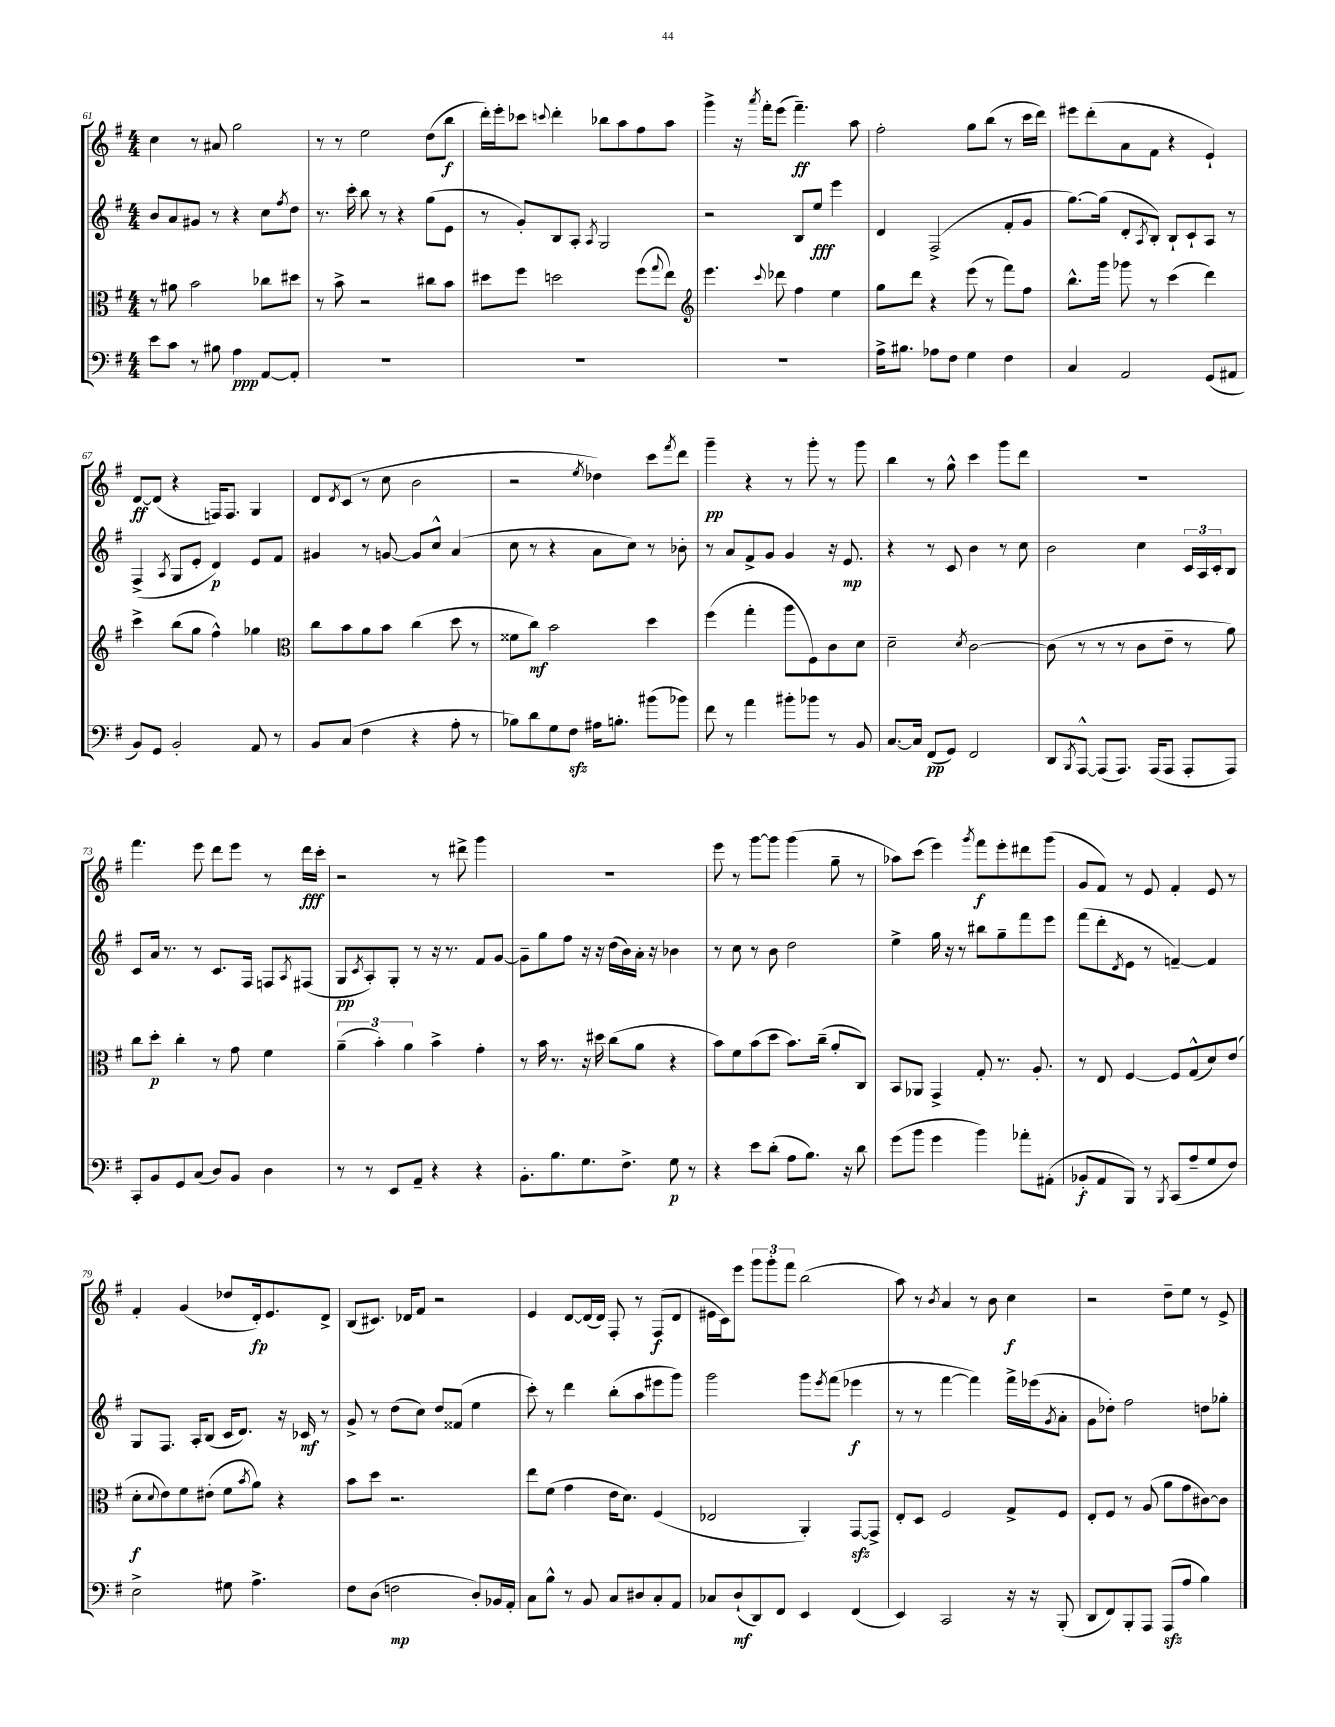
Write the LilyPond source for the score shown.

<<
\new StaffGroup <<
\new Staff = "s0" {
    \clef treble \key g \major \numericTimeSignature \time 4/4
    c''4 r8 ais'8 g''2 |
    r8 r8 e''2 d''8( b''8\f |
    d'''16-.) e'''16-. ces'''8 \appoggiatura { c'''8 } d'''4-. bes''8 a''8 fis''8 a''8 |
    g'''4-> r16 \acciaccatura { a'''8 } fis'''16-. e'''8( fis'''4.--\ff) a''8 |
    fis''2-. g''8 b''8( r8 c'''16 d'''16) |
    eis'''8 d'''8-.( a'8 fis'8 r4 e'4-!) |
    d'8~\ff d'8( r4 f16) f8. g4 |
    d'8 \acciaccatura { d'8 } c'8( r8 c''8 b'2 |
    r2 \acciaccatura { e''8 } des''4) c'''8 \acciaccatura { fis'''8 } d'''8 |
    g'''4--\pp r4 r8 g'''8-. r8 g'''8 |
    b''4 r8 g''8-^ c'''4 g'''8 d'''8 |
    R1 |
    fis'''4. e'''8 d'''8 e'''8 r8 d'''16\fff c'''16-. |
    r2 r8 dis'''8-> g'''4 |
    R1 |
    e'''8 r8 g'''8~ g'''8 g'''4( g''8-- r8 |
    aes''8) c'''8( e'''4) \acciaccatura { g'''8 } fis'''8\f e'''8-. dis'''8 g'''8( |
    g'8 fis'8) r8 e'8 fis'4-. e'8 r8 |
    fis'4-. g'4( des''8 d'16-.\fp) e'8. d'8-> |
    b8( cis'8.) des'16 fis'8 r2 |
    e'4 d'8~ d'16( d'16) fis8-. r8 fis8\f( d'8 |
    eis'16 c'16) e'''8 \tuplet 3/2 { g'''8 g'''8-. fis'''8 } b''2( |
    a''8) r8 \acciaccatura { b'8 } a'4 r8 b'8 c''4\f |
    r2 d''8-- e''8 r8 e'8-> \bar "|." |
}
\new Staff = "s1" {
    \clef treble \key g \major \numericTimeSignature \time 4/4
    b'8 a'8 gis'8 r8 r4 c''8 \acciaccatura { fis''8 } d''8 |
    r8. c'''16-. b''8 r8 r4 g''8( e'8 |
    r8 g'8-.) b8 a8-. \acciaccatura { a8 } g2 |
    r2 b8 e''8\fff e'''4 |
    d'4 fis2->( fis'8-. g'8 |
    g''8.~) g''16( d'8-. \acciaccatura { a8 } b8-.) b8-! c'8-! a8 r8 |
    fis4->( \acciaccatura { a8 } g8 e'8-. d'4\p) e'8 fis'8 |
    gis'4 r8 g'8~ g'8 c''8-^ a'4( |
    c''8 r8 r4 a'8 c''8) r8 bes'8-. |
    r8 a'8 fis'8-> g'8 g'4 r16 e'8.\mp |
    r4 r8 c'8 b'4 r8 c''8 |
    b'2 c''4 \tuplet 3/2 { c'16 a16 c'16-. } b8 |
    c'8 a'16 r8. r8 c'8. fis16 f8 \acciaccatura { a8 } fis8( |
    g8\pp \acciaccatura { c'8 } a8-.) g8-. r8 r16 r8. fis'8 g'8~ |
    g'8-- g''8 fis''8 r16 r16 d''16( b'16) a'16-. r16 bes'4 |
    r8 c''8 r8 b'8 d''2 |
    e''4-> g''16 r16 r8 bis''8 g''8-- fis'''8 e'''8 |
    fis'''8( d'''8-. \acciaccatura { d'8 } e'8 r8 f'4~--) f'4 |
    g8 fis8. a16-. b8( c'16 d'8.) r16 ces'16\mf r8 |
    g'8-> r8 d''8( c''8) d''8 fisis'8( e''4 |
    c'''8-.) r8 d'''4 b''8-.( a''8 eis'''8 g'''8) |
    g'''2 g'''8 \acciaccatura { e'''8 } fis'''8( ees'''4\f |
    r8 r8 fis'''4~ fis'''4) fis'''16-> ees'''16( \acciaccatura { g'8 } a'8-. |
    g'8 des''8-.) fis''2 d''8 ges''8-. \bar "|." |
}
\new Staff = "s2" {
    \clef alto \key g \major \numericTimeSignature \time 4/4
    r8 ais'8 b'2 ces''8 dis''8 |
    r8 b'8-> r2 cis''8 b'8 |
    dis''8 fis''8 d''2 fis''8( \appoggiatura { g''8 } e''8) |
    \clef treble e'''4. \appoggiatura { c'''8 } des'''8 fis''4 e''4 |
    g''8 d'''8 r4 e'''8( r8 fis'''8) fis''8 |
    b''8.-^ g'''16 ges'''8 r8 c'''4( d'''4) |
    c'''4-> b''8( g''8 fis''4-^) ges''4 |
    \clef alto c''8 b'8 a'8 b'8 c''4( d''8 r8 |
    fisis'8 c''8\mf) b'2 d''4 |
    fis''4( g''4-. a''8 fis8) c'8 d'8 |
    d'2-- \acciaccatura { d'8 } c'2~ |
    c'8( r8 r8 r8 c'8 e'8-- r8 a'8) |
    c''8 d''8-.\p c''4-. r8 g'8 fis'4 |
    \tuplet 3/2 { a'4--( b'4-.) a'4 } b'4-> g'4-. |
    r8 b'16 r8. r16 dis''16 c''8( a'8 r4 |
    b'8) fis'8 b'8( d''8 b'8.) c''16--( a'8-. c8) |
    b,8 aes,8 g,4-> g8-. r8. a8.-. |
    r8 e8 fis4~ fis8 g8-^( d'8) e'8( |
    d'8-.\f \appoggiatura { d'8 } e'8) fis'8 eis'8-.( fis'8 \acciaccatura { b'8 } a'8) r4 |
    b'8 d''8 r2. |
    e''8 fis'8( g'4 e'16 d'8.) fis4( |
    ees2 a,4-.) g,8~\sfz g,8-> |
    e8-. d8 fis2 g8-> fis8 |
    e8-. fis8 r8 a8( a'8 g'8 cis'8~) cis'8 \bar "|." |
}
\new Staff = "s3" {
    \clef bass \key g \major \numericTimeSignature \time 4/4
    e'8 c'8 r8 bis8 a4\ppp a,8~ a,8-. |
    R1 |
    R1 |
    R1 |
    a16-> bis8. aes8 fis8 g4 fis4 |
    c4 a,2 g,8( ais,8 |
    b,8) g,8 b,2-. a,8 r8 |
    b,8 c8( fis4 r4 a8-. r8 |
    bes8) d'8 g8 fis8\sfz ais16 b8.-. bis'8( bes'8) |
    fis'8 r8 a'4 bis'8-. bes'8 r8 b,8 |
    c8.~ c16 fis,8\pp( g,8) fis,2 |
    d,8 \acciaccatura { b,,8 } a,,8~-^ a,,8( a,,8.) a,,16( a,,8 a,,8-. a,,8) |
    c,8-. b,8 g,8 c8( d8) b,8 d4 |
    r8 r8 e,8 a,8-- r4 r4 |
    b,8.-. b8. g8. fis8.-> g8\p r8 |
    r4 e'8 d'8-.( a8 b8.) r16 d'8 |
    g'8( b'8 g'4 b'4) aes'8-. ais,8-.( |
    bes,8-.\f a,8 b,,8) r8 \acciaccatura { b,,8 } c,8( a8-- g8 fis8) |
    e2-> gis8 a4.-> |
    fis8 d8( f2\mp d8-.) bes,16 a,16-. |
    c8 b8-^ r8 b,8 c8 dis8 c8-. a,8 |
    ces8 d8-!\mf( d,8) fis,8 e,4 fis,4( |
    e,4) c,2 r16 r16 b,,8-.( |
    d,8 fis,8) b,,8-. a,,8 a,,8\sfz( a8 b4) \bar "|." |
}
>>
>>
\layout { \context { \Score currentBarNumber = #61 } }
